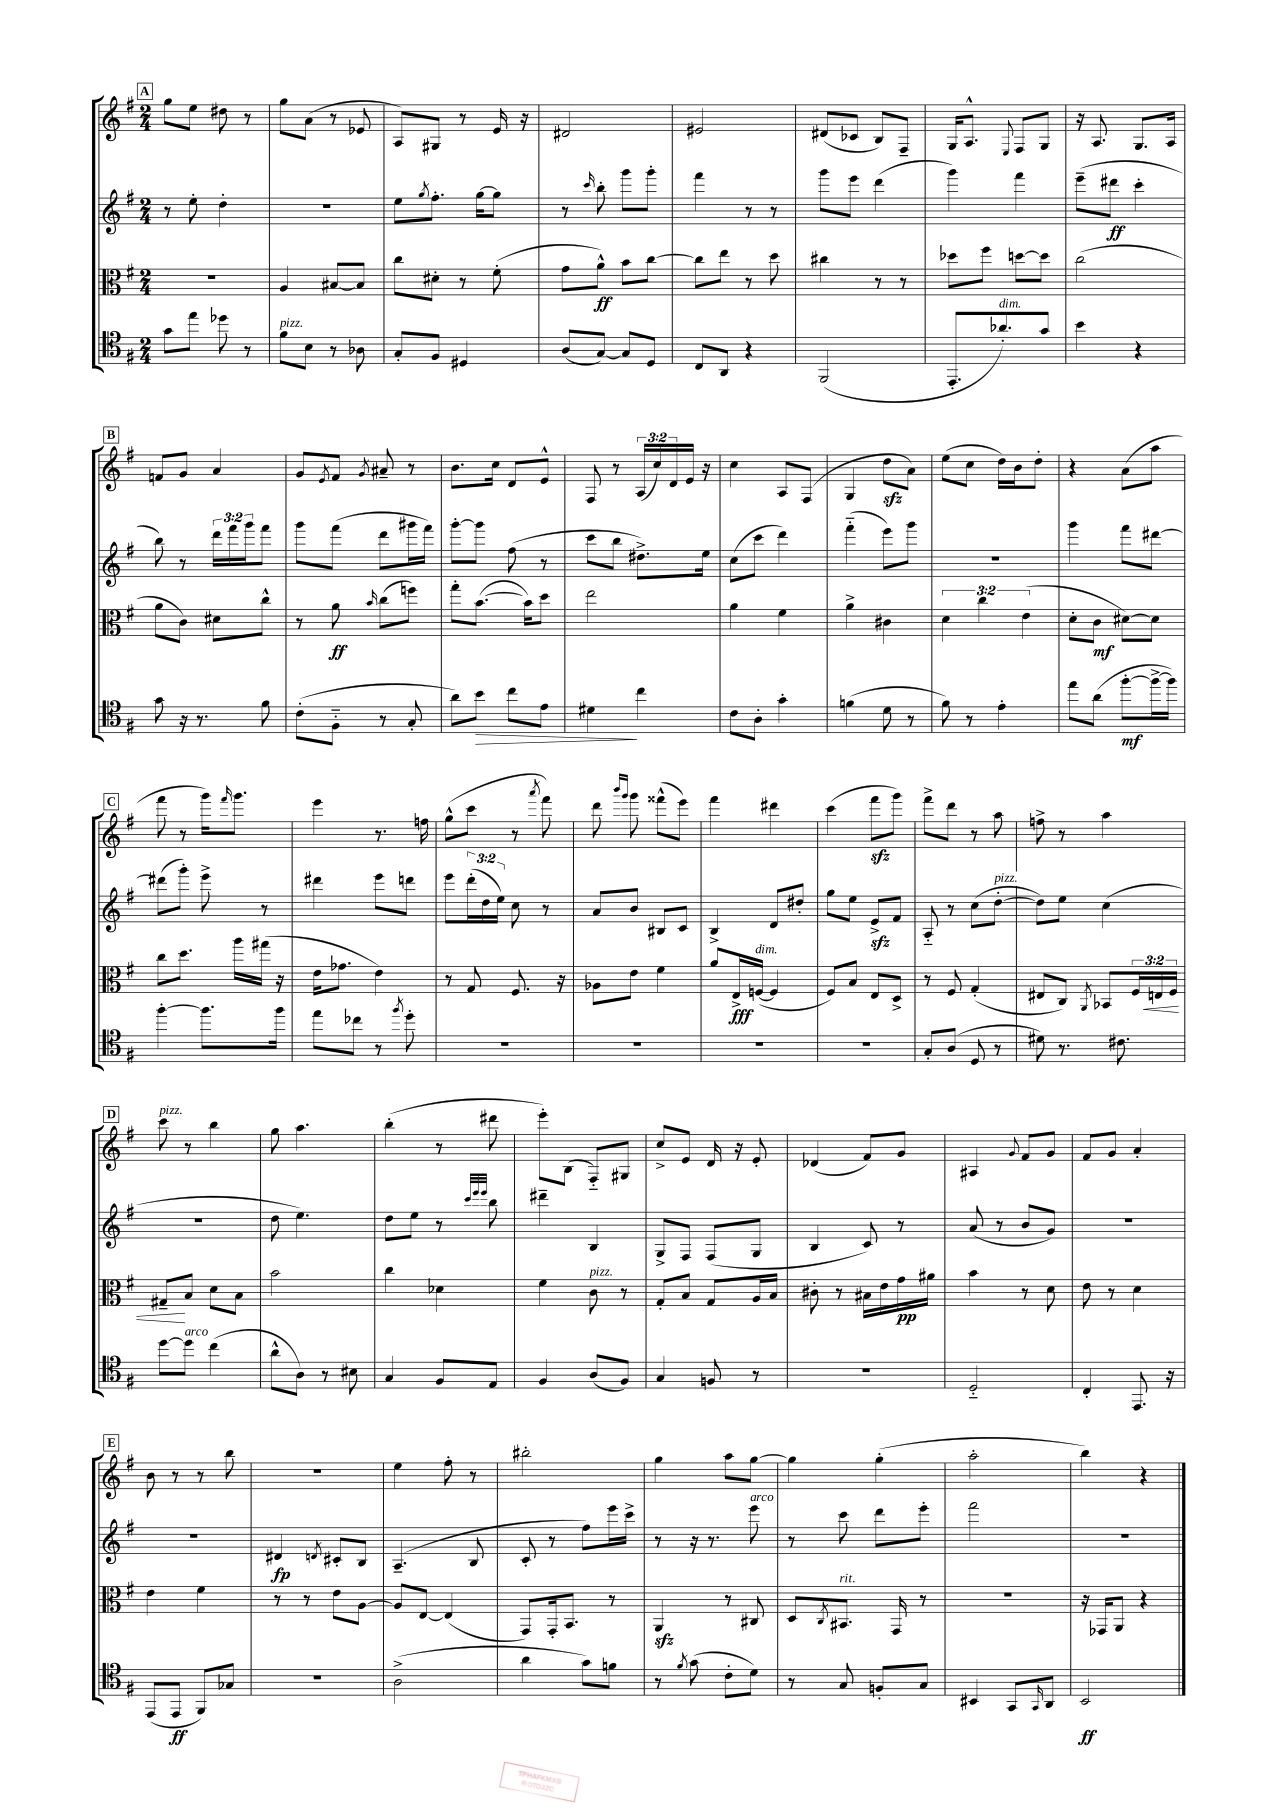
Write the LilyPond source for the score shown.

<<
\new StaffGroup <<
\new Staff = "s0" {
    \clef treble \key g \major \numericTimeSignature \time 2/4 \override Staff.TupletNumber.text = #tuplet-number::calc-fraction-text
    \mark \markup { \box "A" } g''8 e''8 dis''8 r8 |
    g''8 a'8( r8 ees'8 |
    a8) gis8 r8 e'16 r16 |
    dis'2 |
    eis'2 |
    dis'8( ces'8 b8) fis8-- |
    g16 a8.-^ \appoggiatura { e8 } fis8 g8 |
    r16 a8. g8. a16 |
    \mark \markup { \box "B" } f'8 g'8 a'4 |
    g'8 \acciaccatura { e'8 } fis'8 \acciaccatura { g'8 } ais'8-- r8 |
    b'8. c''16 d'8 e'8-^ |
    fis8 r8 \tuplet 3/2 { a16( c''16) d'16 } e'16 r16 |
    c''4 a8 fis8( |
    g4 d''8\sfz a'8) |
    e''8( c''8 d''16) b'16 d''8-. |
    r4 a'8( a''8 |
    \mark \markup { \box "C" } fis'''8 r8 g'''16) \grace { fis'''16 } g'''8. |
    e'''4 r8. f''16 |
    g''8-^( c'''8 r8 \acciaccatura { a'''8 } fis'''8) |
    d'''8 \grace { b'''16 g'''16 } g'''8 fisis'''8-^( e'''8) |
    fis'''4 dis'''4 |
    c'''4( fis'''8\sfz g'''8) |
    fis'''8-> d'''8 r8 a''8 |
    f''8-> r8 a''4 |
    \mark \markup { \box "D" } c'''8^\markup { \italic "pizz." } r8 b''4 |
    g''8 a''4. |
    b''4-.( r8 dis'''8 |
    e'''8-.) b8( fis8-_) gis8 |
    c''8-> e'8 d'16 r16 e'8-. |
    des'4( fis'8) g'8 |
    ais4 \appoggiatura { g'8 } fis'8 g'8 |
    fis'8 g'8 a'4-. |
    \mark \markup { \box "E" } b'8 r8 r8 b''8 |
    r2 |
    e''4 fis''8-. r8 |
    bis''2-. |
    g''4 a''8 g''8~ |
    g''4 g''4-.( |
    a''2-. |
    b''4) r4 \bar "|." |
}
\new Staff = "s1" {
    \clef treble \key g \major \numericTimeSignature \time 2/4 \override Staff.TupletNumber.text = #tuplet-number::calc-fraction-text
    \mark \markup { \box "A" } r8 e''8-. d''4-. |
    R2 |
    e''8 \acciaccatura { g''8 } fis''8.-. g''16~ g''8 |
    r8 \grace { c'''16 } b''8-. g'''8 g'''8-. |
    fis'''4 r8 r8 |
    g'''8 e'''8 d'''4( |
    g'''4) fis'''4 |
    e'''8--( dis'''8\ff c'''4-. |
    \mark \markup { \box "B" } b''8) r8 \tuplet 3/2 { d'''16 fis'''16 g'''16 } fis'''8 |
    g'''8 fis'''8( d'''8 gis'''16 fis'''16) |
    g'''8~-. g'''8 fis''8( r8 |
    c'''8 b''8 dis''8.->) e''16 |
    c''8( c'''8 d'''4) |
    fis'''4-_( e'''8) g'''8 |
    R2 |
    g'''4 fis'''8 dis'''8~ |
    \mark \markup { \box "C" } dis'''8( g'''8-.) e'''8-> r8 |
    dis'''4 e'''8 d'''8 |
    e'''8 \tuplet 3/2 { d'''16-.( d''16 e''16) } c''8 r8 |
    a'8 b'8 bis8 c'8 |
    b4-> d'8 dis''8-. |
    g''8 e''8 e'8->\sfz fis'8 |
    a8-_ r8 c''8( d''8~-.^\markup { \italic "pizz." } |
    d''8) e''8 c''4( |
    \mark \markup { \box "D" } R2 |
    d''8 e''4.) |
    d''8 e''8 r8 \grace { c'''32 e'''32 e'''32 } b''8 |
    dis'''4-- b4 |
    g8-> fis8 fis8( g8 |
    b4 c'8) r8 |
    a'8( r8 b'8 g'8) |
    R2 |
    \mark \markup { \box "E" } R2 |
    dis'4\fp \acciaccatura { d'8 } cis'8-. b8 |
    a4.--( b8 |
    c'8-. r8 fis''8) e'''16 c'''16-> |
    r8 r16 r8. e'''8^\markup { \italic "arco" } |
    r8 c'''8 d'''8 e'''8-. |
    fis'''2 |
    R2 \bar "|." |
}
\new Staff = "s2" {
    \clef alto \key g \major \numericTimeSignature \time 2/4 \override Staff.TupletNumber.text = #tuplet-number::calc-fraction-text
    \mark \markup { \box "A" } R2 |
    a4 bis8~ bis8 |
    c''8 dis'8-. r8 fis'8-.( |
    g'8 a'8-^\ff) b'8 c''8~ |
    c''8 e''8 r8 d''8 |
    cis''4 r8 r8 |
    des''8 fis''8 d''8~ d''8 |
    c''2( |
    \mark \markup { \box "B" } a'8 c'8) dis'8 c''8-^ |
    r8 a'8\ff \grace { b'16 } c''8( f''8) |
    g''8-. b'8.~( b'16) d''8 |
    e''2 |
    a'4 fis'4 |
    a'4-> cis'4 |
    \tuplet 3/2 { d'4 c''4 e'4( } |
    d'8-. c'8\mf dis'8~) dis'8 |
    \mark \markup { \box "C" } c''8 d''8. a''16 gis''16( r16 |
    e'16 ges'8. e'4) |
    r8 g8 fis8. r16 |
    aes8 e'8 fis'4 |
    a'8 e16->\fff f16~^\markup { \italic "dim." }( f4 |
    fis8) b8 e8 d8-> |
    r8 fis8 g4-.( |
    eis8 c8) \acciaccatura { a,8 } bes,8 \tuplet 3/2 { fis16 e16\< fis16 } |
    \mark \markup { \box "D" } gis8--\! b8 d'8 b8 |
    b'2 |
    c''4 des'4 |
    fis'4 c'8^\markup { \italic "pizz." } r8 |
    g8-. b8 g8 a16 b16 |
    cis'8-. r8 bis16 e'16 g'16\pp ais'16 |
    b'4 r8 d'8 |
    e'8 r8 d'4 |
    \mark \markup { \box "E" } e'4 fis'4 |
    r8 r8 e'8 a8~ |
    a8 e8~ e4( |
    g,8) g,16-. b,8. r8 |
    a,4\sfz r8 cis8 |
    d8 \acciaccatura { c8 } bis,8.^\markup { \italic "rit." } g,16 r8 |
    R2 |
    r16 ges,16 a,8 r4 \bar "|." |
}
\new Staff = "s3" {
    \clef tenor \key g \major \numericTimeSignature \time 2/4
    \mark \markup { \box "A" } g'8 e''8 des''8 r8 |
    fis'8^\markup { \italic "pizz." } b8 r8 aes8 |
    g8-. fis8 dis4 |
    a8( g8~) g8 d8 |
    c8 a,8 r4 |
    fis,2( |
    e,8.-. aes'8.-.^\markup { \italic "dim." }) g'8 |
    b'4 r4 |
    \mark \markup { \box "B" } g'8 r16 r8. fis'8 |
    c'8-.( fis8-_ r8 g8-. |
    a'8) b'8\> c''8 e'8 |
    dis'4\! c''4 |
    c'8 a8-. g'4-. |
    f'4( d'8 r8 |
    fis'8) r8 e'4-. |
    e''8 a'8( fis''8~-.\mf fis''16~-> fis''16) |
    \mark \markup { \box "C" } fis''4~-. fis''8. fis''16 |
    e''8 ces''8 r8 \acciaccatura { fis''8 } d''8-. |
    R2 |
    R2 |
    R2 |
    R2 |
    g8-. a8( d8 r8 |
    dis'8) r8. cis'8. |
    \mark \markup { \box "D" } d''8~ d''8^\markup { \italic "arco" } c''4( |
    a'8-^ a8) r8 bis8 |
    g4 fis8 e8 |
    fis4 a8( fis8) |
    g4 f8 r8 |
    R2 |
    d2-_ |
    c4-. e,8. r16 |
    \mark \markup { \box "E" } e,8( e,8\ff fis,8) ges8 |
    R2 |
    a2->( |
    a'4 g'8) f'8 |
    r8 \acciaccatura { fis'8 } g'8( c'8-. d'8) |
    r8 g8 f8-. g8 |
    bis,4 g,8 \grace { g,16 } a,8 |
    b,2\ff \bar "|." |
}
>>
>>
